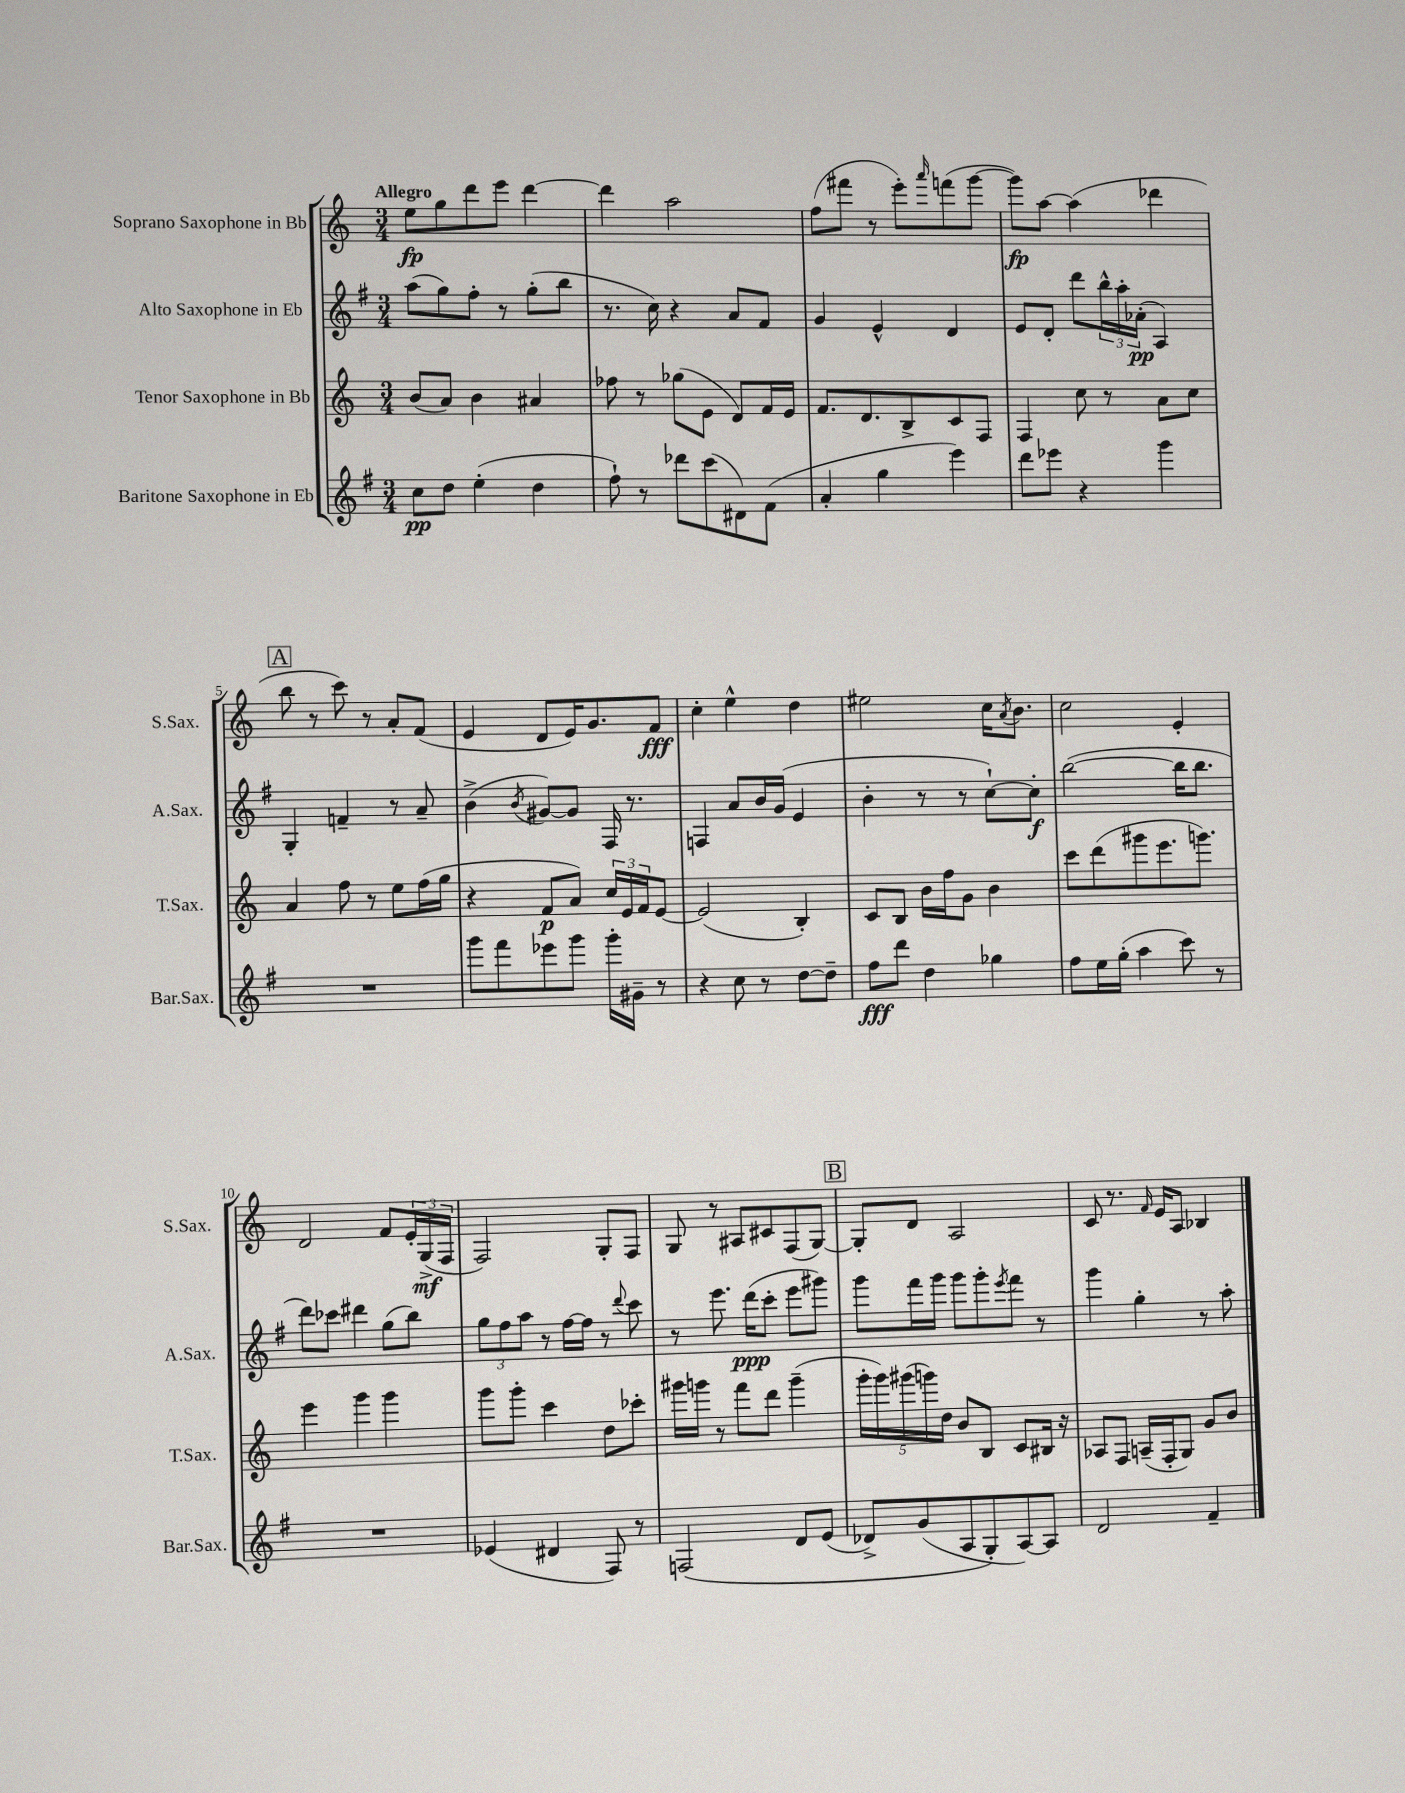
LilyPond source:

<<
\new StaffGroup <<
\new Staff = "s0" \with { instrumentName = "Soprano Saxophone in Bb" shortInstrumentName = "S.Sax." } {
    \clef treble \key c \major \numericTimeSignature \time 3/4 \tempo "Allegro"
    e''8\fp g''8 d'''8 e'''8 d'''4~ |
    d'''4 a''2 |
    f''8( fis'''8 r8 e'''8-.) \grace { a'''16 } f'''8( g'''8~ |
    g'''8\fp) a''8~ a''4( des'''4 |
    \mark \markup { \box "A" } b''8 r8 c'''8) r8 a'8-. f'8( |
    e'4 d'8 e'16) g'8. f'8\fff |
    c''4-. e''4-^ d''4 |
    eis''2 c''16 \acciaccatura { a'8 } b'8. |
    c''2 e'4-. |
    d'2 f'8 \tuplet 3/2 { e'16-. g16->\mf( f16 } |
    f2) g8-. f8 |
    g8 r8 ais8 cis'8 f8( g8~) |
    \mark \markup { \box "B" } g8-. d'8 a2 |
    c'8 r8. \grace { f'16 } e'16 a8 bes4 \bar "|." |
}
\new Staff = "s1" \with { instrumentName = "Alto Saxophone in Eb" shortInstrumentName = "A.Sax." } {
    \clef treble \key g \major \numericTimeSignature \time 3/4
    a''8( g''8) fis''8-. r8 g''8-.( b''8 |
    r8. c''16) r4 a'8 fis'8 |
    g'4 e'4-^ d'4 |
    e'8 d'8-. d'''8 \tuplet 3/2 { b''16-^ a''16-. aes'16-.\pp( } a4) |
    \mark \markup { \box "A" } g4-. f'4-- r8 a'8-- |
    b'4->( \acciaccatura { b'8 } gis'8~) gis'8 fis16 r8. |
    f4 a'8 b'16 g'16( e'4 |
    b'4-. r8 r8 c''8~-!) c''8-.\f |
    b''2~( b''16 b''8. |
    d'''8) ces'''8 dis'''4 g''8( b''8) |
    \tuplet 3/2 { g''8 fis''8 a''8 } r8 fis''16~ fis''16 r8 \appoggiatura { d'''8 } c'''8 |
    r8 e'''8. d'''16\ppp( c'''8-. e'''8 gis'''8) |
    \mark \markup { \box "B" } g'''8 fis'''16 g'''16 g'''8 g'''8-. \acciaccatura { e'''8 } fis'''8 r8 |
    g'''4 g''4-. r8 a''8-. \bar "|." |
}
\new Staff = "s2" \with { instrumentName = "Tenor Saxophone in Bb" shortInstrumentName = "T.Sax." } {
    \clef treble \key c \major \numericTimeSignature \time 3/4
    b'8( a'8) b'4 ais'4 |
    fes''8 r8 ges''8( e'8 d'8) f'16 e'16 |
    f'8. d'8. b8-> c'8 f8 |
    f4 c''8 r8 a'8 c''8 |
    \mark \markup { \box "A" } a'4 f''8 r8 e''8 f''16( g''16 |
    r4 f'8\p a'8) \tuplet 3/2 { c''16 e'16 f'16 } e'8~ |
    e'2( b4-.) |
    c'8 b8 b'16 f''16 g'8 b'4 |
    c'''8 d'''8( gis'''8 e'''8. g'''8.) |
    e'''4 g'''4 g'''4 |
    g'''8 g'''8-. c'''4 d''8 ces'''8-. |
    gis'''16 g'''16 r8 f'''8 d'''8 g'''4--( |
    \mark \markup { \box "B" } \tuplet 5/4 { g'''16-. g'''16) gis'''16( g'''16) d''16 } b'8 b8 c'8 bis16 r16 |
    aes8 f8 a16--( f16-. g8) g'8 b'8 \bar "|." |
}
\new Staff = "s3" \with { instrumentName = "Baritone Saxophone in Eb" shortInstrumentName = "Bar.Sax." } {
    \clef treble \key g \major \numericTimeSignature \time 3/4
    c''8\pp d''8 e''4-.( d''4 |
    fis''8-!) r8 des'''8 c'''8( dis'8) fis'8( |
    a'4-. g''4 e'''4) |
    d'''8 ees'''8 r4 g'''4 |
    \mark \markup { \box "A" } R2. |
    g'''8 fis'''8 ees'''8 g'''8 g'''16-. gis'16-- r8 |
    r4 c''8 r8 d''8~ d''8-- |
    fis''8\fff d'''8 d''4 ges''4 |
    fis''8 e''16 g''16-.( a''4 c'''8) r8 |
    R2. |
    ees'4( dis'4 fis8) r8 |
    f2\( d'8 e'8( |
    \mark \markup { \box "B" } des'8->) g'8( a8 g8-.\) a8~) a8 |
    d'2 fis'4-- \bar "|." |
}
>>
>>
